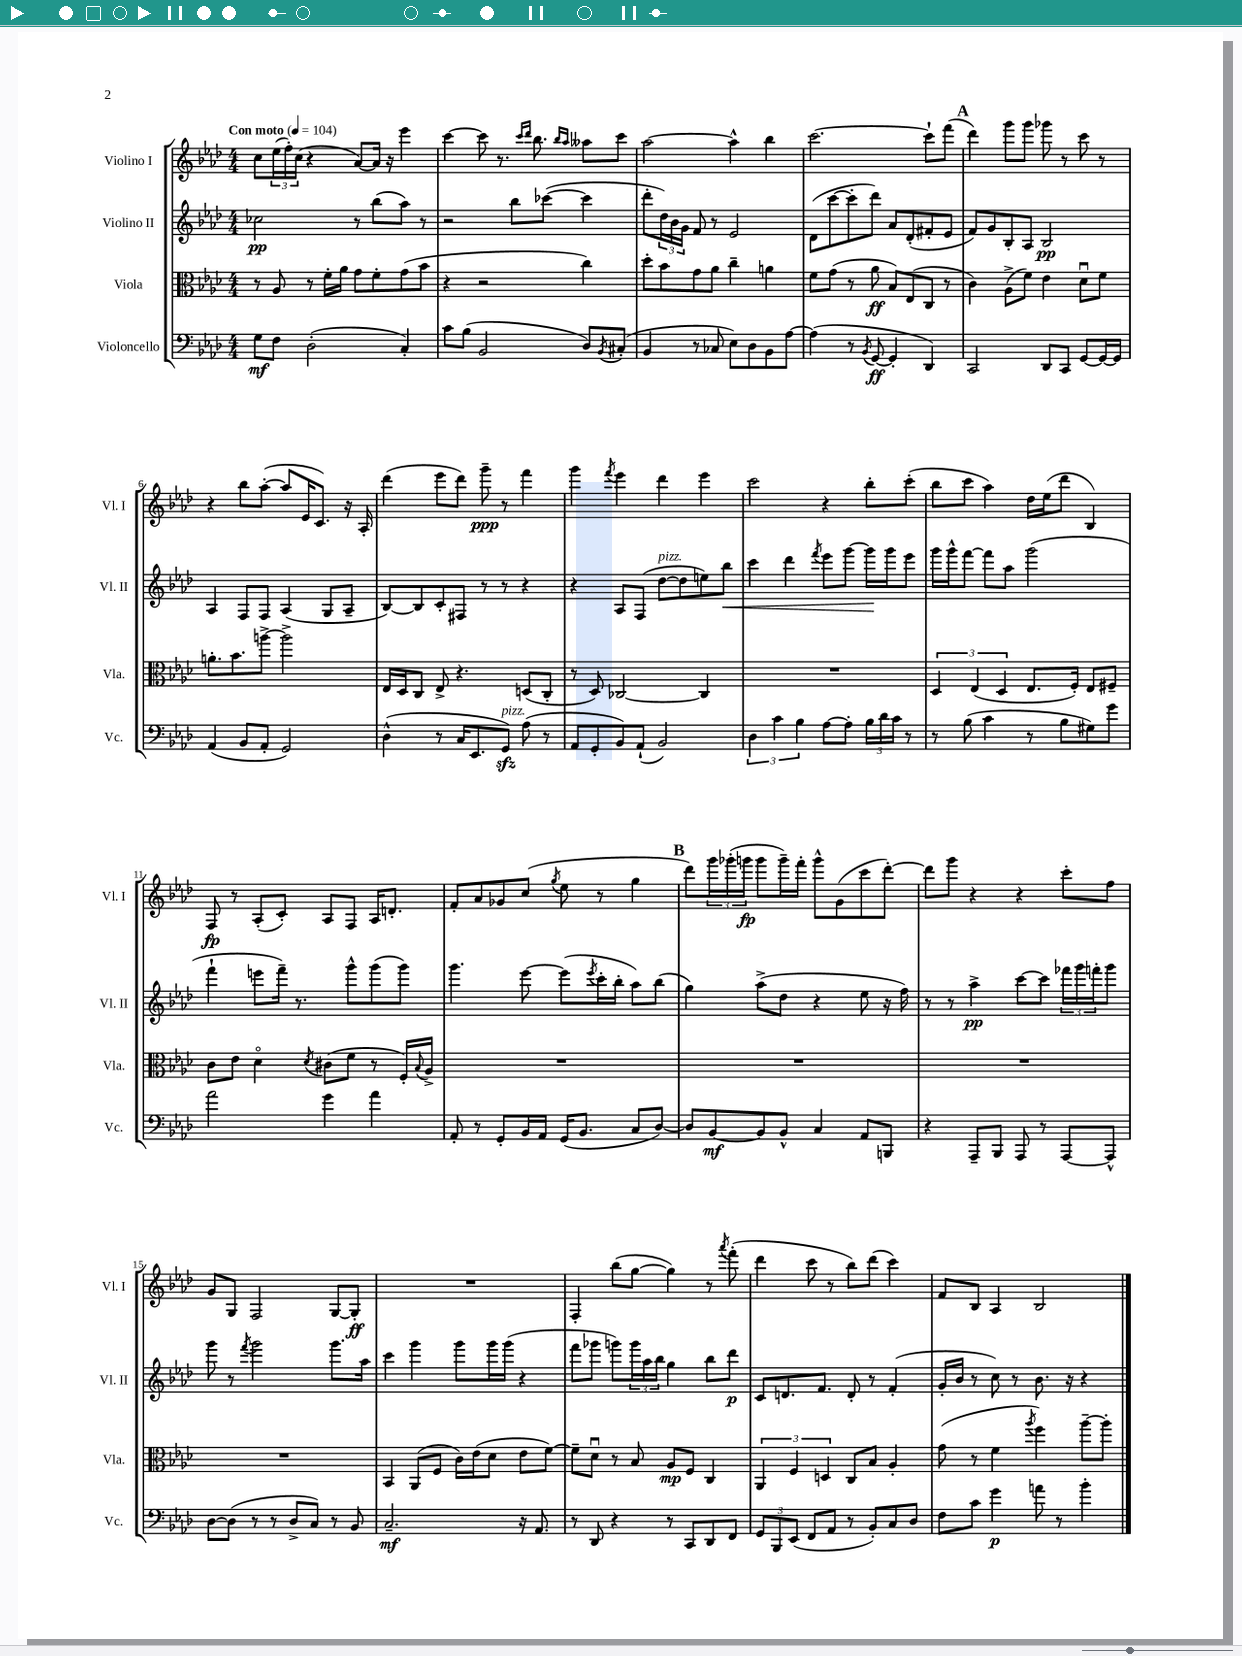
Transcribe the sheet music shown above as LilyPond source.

<<
\new StaffGroup <<
\new Staff = "s0" \with { instrumentName = "Violino I" shortInstrumentName = "Vl. I" } {
    \clef treble \key aes \major \numericTimeSignature \time 4/4 \tempo "Con moto" 4 = 104
    c''8 \tuplet 3/2 { ees''16( f''16-.) c''16( } r4 aes'8~) aes'16 r16 ees'''4 |
    c'''4~ c'''8 r8. \grace { c'''16 des'''16 } bes''8. \grace { bes''16 aes''16 } aeses''8 c'''8 |
    aes''2~ aes''4-^ bes''4 |
    c'''2.~ c'''8-! f'''8( |
    \mark \markup { \bold "A" } des'''4) g'''8 g'''8 ges'''8 r8 c'''8 r8 |
    r4 bes''8 aes''8~-.( aes''8 ees'16 c'8.) r16 aes16-. |
    des'''4( ees'''8 des'''8) g'''8--\ppp r8 f'''4 |
    g'''4 \acciaccatura { f'''8 } ees'''4 des'''4 ees'''4 |
    c'''2 r4 bes''8-. c'''8-.( |
    bes''8 c'''8 aes''4) des''16 ees''16( des'''8 bes4) |
    f8\fp r8 aes8-.( c'8-.) aes8 f8 aes16 d'8.-. |
    f'8-. aes'8 ges'8 c''8( \acciaccatura { g''8 } ees''8 r8 g''4 |
    \mark \markup { \bold "B" } des'''8) \tuplet 3/2 { g'''16 ges'''16-.( g'''16\fp } g'''8 g'''16--) f'''16-. g'''8-^ g'8( c'''8 des'''8~-.) |
    des'''8 g'''8 r4 r4 c'''8-. f''8 |
    g'8 g8 f2 g8~ g8-.\ff |
    R1 |
    f4-. bes''8( g''8~ g''4) r8 \acciaccatura { aes'''8 } f'''8-.( |
    des'''4 c'''8 r8 bes''8) des'''8( c'''4) |
    f'8 bes8 aes4 bes2 \bar "|." |
}
\new Staff = "s1" \with { instrumentName = "Violino II" shortInstrumentName = "Vl. II" } {
    \clef treble \key aes \major \numericTimeSignature \time 4/4
    ces''2\pp r8 bes''8( aes''8) r8 |
    r2 bes''8 ces'''8~( ces'''4 |
    des'''8-. \tuplet 3/2 { des''16) bes'16 g'16 } f'8 r8 ees'2 |
    des'8( c'''8~ c'''8-. des'''8) aes'8 des'8-.( fis'8-. ees'8 |
    \mark \markup { \bold "A" } f'8) g'8 bes8-. aes8 bes2\pp |
    aes4 f8 f8 aes4( g8 aes8-- |
    bes8~) bes8 c'8-. fis8 r8 r8 r4 |
    r4 aes8 f8( des''8~^\markup { \italic "pizz." } des''8 e''8) bes''8\< |
    c'''4 des'''4 \acciaccatura { f'''8 } ees'''8 g'''8~ g'''16\! g'''16 ees'''8 |
    g'''16 g'''16-^ f'''8~ f'''8 aes''8 g'''2( |
    f'''4-! e'''8 f'''16--) r8. g'''8-^ g'''8( g'''8) |
    g'''4. ees'''8~ ees'''8( \acciaccatura { ees'''8 } c'''16-. bes''16-. aes''8) bes''8( |
    \mark \markup { \bold "B" } g''4) aes''8->( des''8 r4 ees''8 r16 f''16) |
    r8 r8 aes''4->\pp c'''8~ c'''8 \tuplet 3/2 { fes'''16 g'''16 f'''16-. } g'''8 |
    g'''8 r8 \acciaccatura { f'''8 } g'''2 g'''8. aes''16 |
    c'''4 g'''4 g'''8 g'''16 g'''16( r4 |
    f'''8 ges'''8 g'''8) \tuplet 3/2 { g'''16 aes''16 bes''16 } g''4 bes''8 des'''8\p |
    c'8 d'8. f'8. d'8-. r8 f'4-.( |
    g'16-. bes'16 r8 c''8) r8 bes'8. r16 r4 \bar "|." |
}
\new Staff = "s2" \with { instrumentName = "Viola" shortInstrumentName = "Vla." } {
    \clef alto \key aes \major \numericTimeSignature \time 4/4
    r8 aes8 r8 f'16-. aes'16 g'8 f'8-. g'8( bes'8 |
    r4 r2 c''4) |
    des''8-. bes'8 g'8 aes'8 c''4-- a'4 |
    f'8 g'8( r8 aes'8\ff bes8) ees8( c8 r8 |
    \mark \markup { \bold "A" } c'4) aes8->( f'8) ees'4 des'8\downbow f'8 |
    a'8.-. bes'8. a''8~-> a''2-> |
    ees16 des16 c8 ees8-> r4. d8( c8-. |
    r8 des8) ces2~ ces4 |
    R1 |
    \tuplet 3/2 { des4 ees4( des4 } ees8. f16-.) ees8 fis8-- |
    c'8 ees'8 des'4\flageolet \acciaccatura { des'8 } cis'8( f'8 r8 f16-.) \appoggiatura { bes8 } aes16-> |
    R1 |
    \mark \markup { \bold "B" } R1 |
    R1 |
    R1 |
    bes,4 aes,8( f8 c'16) ees'16( des'8 ees'8 f'8~) |
    f'8-- des'8\downbow r8 bes8 aes8\mp f8 c4 |
    \tuplet 3/2 { aes,4 f4 d4 } c8 bes8 aes4-. |
    g'8( r8 f'4 \acciaccatura { aes''8 } f''4) aes''8~-- aes''8-. \bar "|." |
}
\new Staff = "s3" \with { instrumentName = "Violoncello" shortInstrumentName = "Vc." } {
    \clef bass \key aes \major \numericTimeSignature \time 4/4
    g8\mf f8 des2-.( c4-.) |
    c'8 bes8( bes,2 des8) \acciaccatura { bes,8 } cis8-.( |
    bes,4 r8 ces8 ees8) des8 bes,8 aes8~ |
    aes4( r8 \acciaccatura { bes,8 } g,8~\ff g,4-. des,4) |
    \mark \markup { \bold "A" } c,2 des,8 c,8 g,8~ g,16~ g,16 |
    aes,4( bes,8 aes,8-. g,2) |
    des4-^( r8 c16 ees,8. g,8\sfz^\markup { \italic "pizz." }) aes8( r8 |
    aes,8 g,8-. bes,8) aes,8-!( bes,2) |
    \tuplet 3/2 { des4 c'4 bes4 } aes8~ aes8-. \tuplet 3/2 { bes16 des'16 c'16 } r8 |
    r8 bes8( c'4 r8 bes8 gis8) g'8 |
    aes'2 g'4 aes'4 |
    aes,8-. r8 g,8-. bes,16 aes,16 g,16( bes,8. c8 des8~) |
    \mark \markup { \bold "B" } des8 bes,8~\mf bes,8 bes,8-^ c4 aes,8 b,,8 |
    r4 aes,,8-- bes,,8 aes,,8 r8 aes,,8~ aes,,8-^ |
    des8~ des8( r8 r8 des8-> c8) r8 bes,8 |
    c2.--\mf r16 aes,8. |
    r8 des,8 r4 r8 c,8 des,8 f,8 |
    \tuplet 3/2 { g,8 bes,,8 ees,8( } f,8 aes,8 r8 bes,8-.) c8 des8 |
    f8 c'8 g'4\p a'8 r8 bes'4-. \bar "|." |
}
>>
>>
